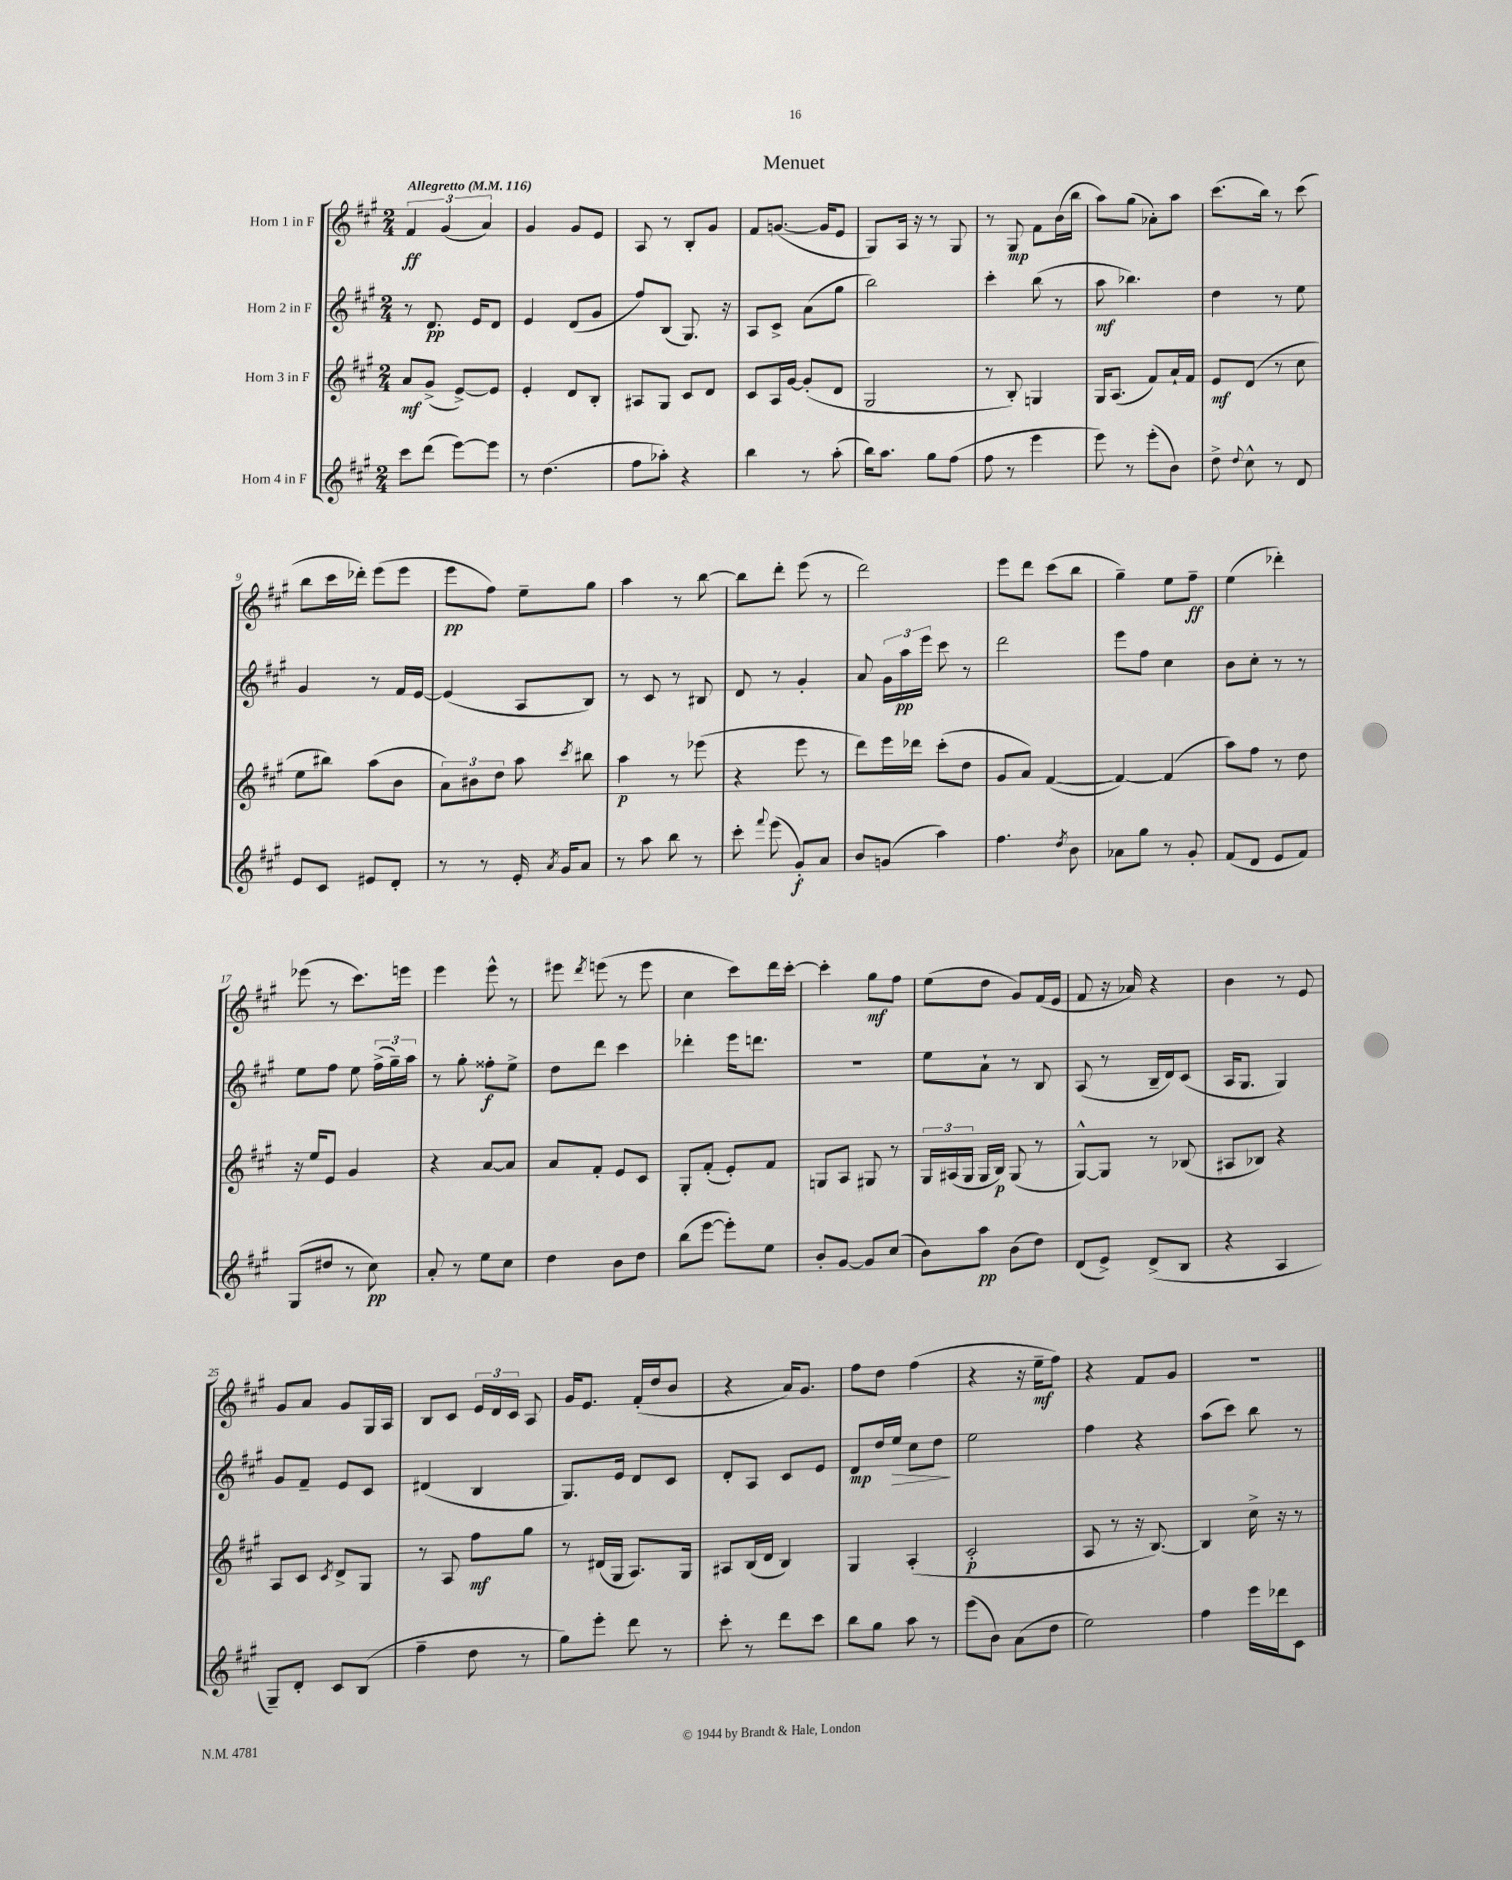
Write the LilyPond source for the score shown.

\header { title = "Menuet" }
<<
\new StaffGroup <<
\new Staff = "s0" \with { instrumentName = "Horn 1 in F" } {
    \clef treble \key a \major \numericTimeSignature \time 2/4 \tempo "Allegretto" 4 = 116
    \autoBeamOff \tuplet 3/2 { fis'4\ff gis'4( a'4) } |
    gis'4 gis'8[ e'8] |
    a8 r8 b8[-. gis'8] |
    fis'8[ g'8.]~( g'16[ e'8] |
    gis8[) a16] r16 r8 gis8 |
    r8 gis8\mp fis'8[ b'16( b''16] |
    a''8[) gis''8]( aes'8[-.) a''8] |
    cis'''8.[( b''16]) r8 cis'''8( |
    b''8[ cis'''16 des'''16]-.) e'''8[( e'''8] |
    e'''8[\pp fis''8]) e''8[-- gis''8] |
    a''4 r8 b''8~ |
    b''8[ d'''8]-. e'''8( r8 |
    d'''2) |
    e'''8[ d'''8] cis'''8[( b''8] |
    gis''4--) e''8[ fis''8]--\ff |
    e''4( des'''4-.) |
    ees'''8( r8 cis'''8.[) e'''16] |
    e'''4 e'''8-^ r8 |
    eis'''8 \acciaccatura { d'''8 } e'''8( r8 e'''8 |
    cis''4 cis'''8[) d'''16 cis'''16]~-. |
    cis'''4-. gis''8[\mf fis''8] |
    e''8[( d''8] gis'8[) fis'16( e'16] |
    fis'8 r16 aes'16) r4 |
    b'4 r8 e'8 |
    gis'8[ a'8] gis'8[ gis16 a16] |
    b8[ cis'8] \tuplet 3/2 { e'16[ d'16 cis'16] } a8 |
    gis'16[ e'8.] fis'16[-.( d''16 b'8] |
    r4 a'16[) gis'8.] |
    fis''8[ d''8] fis''4( |
    r4 r16 e''16[--\mf fis''8]) |
    r4 fis'8[ gis'8] |
    r2 \bar "|." |
}
\new Staff = "s1" \with { instrumentName = "Horn 2 in F" } {
    \clef treble \key a \major \numericTimeSignature \time 2/4
    \autoBeamOff r8 d'8.\pp e'16[ d'8] |
    e'4 d'8[( gis'8] |
    fis''8[) b8]( gis8.) r16 |
    a8[ cis'8]-> a'8[( gis''8] |
    b''2) |
    cis'''4-. b''8( r8 |
    a''8\mf bes''4.) |
    d''4 r8 e''8 |
    gis'4 r8 fis'16[ e'16]~ |
    e'4( a8[ b8]) |
    r8 cis'8 r8 bis8 |
    d'8 r8 gis'4-. |
    a'8 \tuplet 3/2 { gis'16[ a''16\pp e'''16] } cis'''8 r8 |
    d'''2 |
    e'''8[ fis''8] cis''4 |
    b'8[ cis''8]-. r8 r8 |
    e''8[ fis''8] e''8 \tuplet 3/2 { fis''16[->( gis''16--) a''16] } |
    r8 gis''8-. fisis''8[-.\f e''8]-> |
    d''8[ d'''8] cis'''4 |
    des'''4-. e'''16[ d'''8.] |
    R2 |
    e''8[ a'8]-! r8 b8 |
    a8( r8 b16[-- d'16) cis'8]( |
    a16[ gis8.] gis4) |
    gis'8[ fis'8]-- e'8[ cis'8] |
    dis'4( b4 |
    gis8.[) e'16] d'8[ cis'8] |
    d'8[-. a8] cis'8[ e'8] |
    d'8[\mp d''16 e''16]\> cis''8[ d''8]\! |
    e''2 |
    fis''4 r4 |
    a''8[( cis'''8]) b''8 r8 \bar "|." |
}
\new Staff = "s2" \with { instrumentName = "Horn 3 in F" } {
    \clef treble \key a \major \numericTimeSignature \time 2/4
    \autoBeamOff a'8[\mf gis'8]->( e'8[~->) e'8] |
    e'4-. d'8[ b8]-. |
    ais8[ gis8] cis'8[ d'8] |
    cis'8[ a16 gis'16]~ gis'8[-.( d'8] |
    gis2 |
    r8 b8-.) g4 |
    gis16[ a8.]( fis'8[) a'16-! fis'16] |
    e'8[\mf d'8]( r8 cis''8 |
    e''8[ bis''8]) a''8[( b'8] |
    \tuplet 3/2 { a'8[) bis'8 d''8] } a''8 \acciaccatura { cis'''8 } bis''8 |
    a''4\p r8 ees'''8( |
    r4 e'''8 r8 |
    d'''8[) e'''16 des'''16] cis'''8[-.( d''8] |
    gis'8[ a'8]) fis'4~( |
    fis'4~) fis'4( |
    a''8[) fis''8] r8 d''8 |
    r16 e''16[ e'8] gis'4 |
    r4 a'8[~ a'8] |
    a'8[ fis'8]-. e'8[ cis'8] |
    gis8[-. fis'8]-.( e'8[-.) fis'8] |
    g8[ a8] gis8 r8 |
    \tuplet 3/2 { gis16[ ais16( gis16] } gis16[ b16]\p) gis8( r8 |
    gis8[~-^) gis8] r8 bes8( |
    ais8[ bes8]) r4 |
    a8[ cis'8] \acciaccatura { cis'8 } d'8[-> gis8] |
    r8 a8 fis''8[\mf gis''8] |
    r8 dis'16[( gis16] a8.[) gis16] |
    ais8[ b16( d'16] b4) |
    gis4 a4-.( |
    cis'2-.\p |
    a8 r8 r16 b8.~) |
    b4 cis''16-> r16 r8 \bar "|." |
}
\new Staff = "s3" \with { instrumentName = "Horn 4 in F" } {
    \clef treble \key a \major \numericTimeSignature \time 2/4
    \autoBeamOff cis'''8[ d'''8]( e'''8[~) e'''8] |
    r8 d''4.( |
    fis''8[ aes''8]-.) r4 |
    b''4 r8 a''8-.( |
    b''16[) a''8.] gis''8[ fis''8]( |
    fis''8 r8 e'''4 |
    e'''8) r8 e'''8[-.( b'8]) |
    d''8-> \appoggiatura { d''8 } cis''8-^ r8 d'8 |
    e'8[ cis'8] eis'8[ d'8]-. |
    r8 r8 e'16-. \acciaccatura { a'8 } gis'16[ a'8] |
    r8 a''8 b''8 r8 |
    cis'''8-. \appoggiatura { fis'''8 } e'''8( gis'8[-.\f) a'8] |
    b'8[ g'8]( a''4) |
    fis''4. \acciaccatura { d''8 } b'8 |
    aes'8[ gis''8] r8 gis'8-. |
    fis'8[( d'8] e'8[ fis'8]) |
    gis8[( dis''8] r8 cis''8\pp) |
    a'8-. r8 e''8[ cis''8] |
    d''4 b'8[ d''8] |
    b''8[( e'''8]~ e'''8[-.) e''8] |
    b'8[-. gis'8]~ gis'8[ cis''8]( |
    b'8[) a''8]\pp b'8[( d''8]) |
    d'8[( e'8]->) d'8[->( b8] |
    r4 a4 |
    gis8[--) d'8]-. cis'8[ b8]( |
    fis''4-- d''8 r8 |
    gis''8[) e'''8]-. d'''8 r8 |
    cis'''8-. r8 d'''8[ cis'''8] |
    b''8[ gis''8] a''8 r8 |
    e'''8[( b'8]) a'8[( d''8] |
    e''2) |
    fis''4 e'''16[ des'''16 cis'8] \bar "|." |
}
>>
>>
